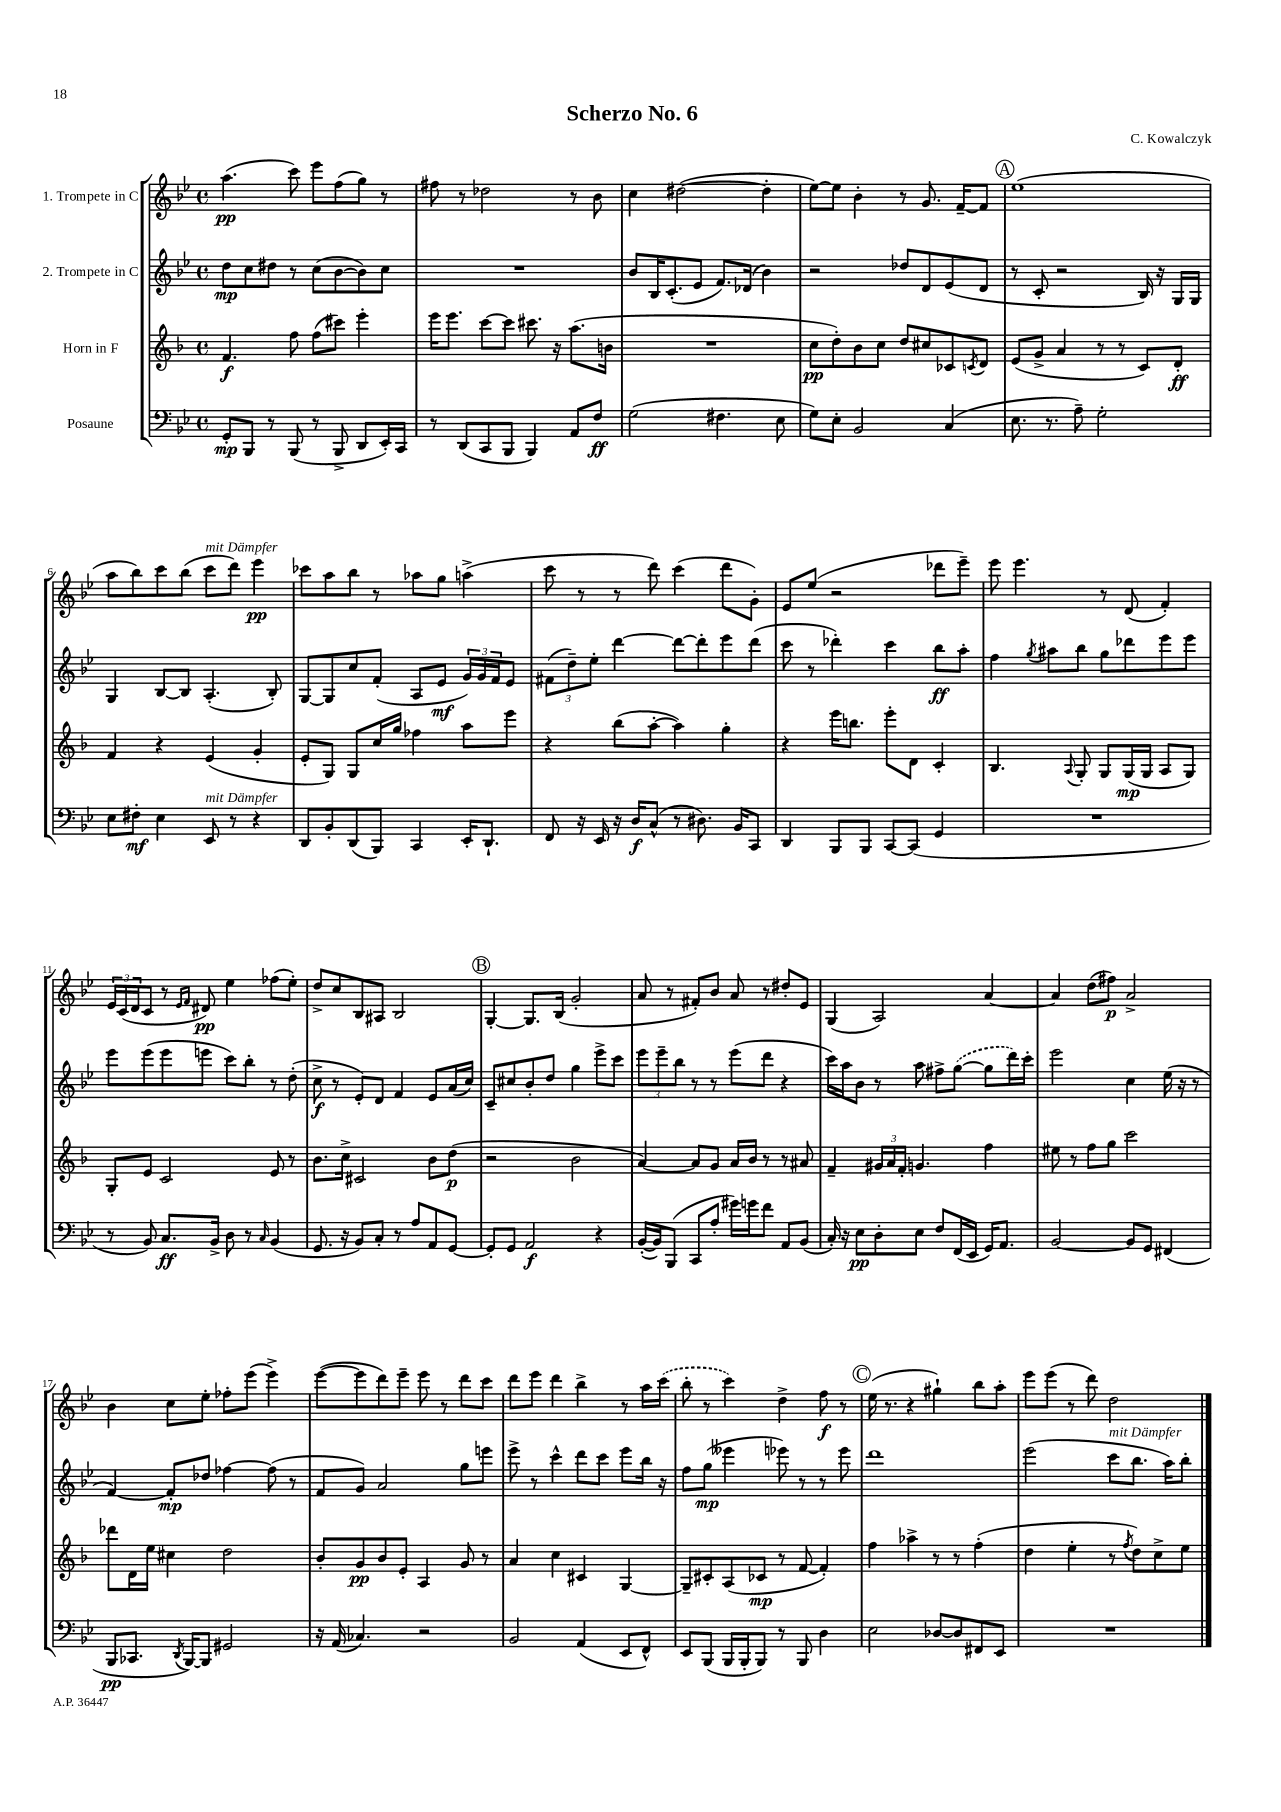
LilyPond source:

\header { title = "Scherzo No. 6" composer = "C. Kowalczyk" }
<<
\new StaffGroup <<
\new Staff = "s0" \with { instrumentName = "1. Trompete in C" } {
    \clef treble \key bes \major \defaultTimeSignature \time 4/4
    a''4.\pp( c'''8) ees'''8 f''8( g''8) r8 |
    fis''8 r8 des''2 r8 bes'8 |
    c''4 dis''2~( dis''4-. |
    ees''8~) ees''8 bes'4-. r8 g'8. f'16~-- f'8 |
    \mark \markup { \circle "A" } ees''1( |
    a''8 bes''8) c'''8 bes''8( c'''8^\markup { \italic "mit Dämpfer" } d'''8) ees'''4\pp |
    ces'''8 a''8 bes''8 r8 aes''8 g''8 a''4->( |
    c'''8 r8 r8 d'''8) c'''4( d'''8 g'8-.) |
    ees'8 ees''8( r2 des'''8 ees'''8--) |
    ees'''8 ees'''4. r8 d'8( f'4-.) |
    \tuplet 3/2 { ees'16 c'16( d'16 } c'8 r8 \grace { ees'16 f'16 } dis'8\pp) ees''4 fes''8( ees''8-.) |
    d''8-> c''8 bes8 ais8 bes2 |
    \mark \markup { \circle "B" } g4~-. g8. bes16( g'2-. |
    a'8 r8 fis'8-.) bes'8 a'8 r8 dis''8-. ees'8 |
    g4( a2) a'4~ |
    a'4 d''8( fis''8\p) a'2-> |
    bes'4 c''8 ees''8-. fes''8-. ees'''8( ees'''4->) |
    ees'''8~( ees'''8 d'''8) ees'''8-- ees'''8 r8 d'''8 c'''8 |
    d'''8 ees'''8 d'''4 bes''4-> r8 a''16 \once \slurDashed c'''16( |
    bes''8-. r8 c'''4) d''4-> f''8\f r8 |
    \mark \markup { \circle "C" } ees''16( r8. r4 gis''4-!) bes''8 a''8-. |
    ees'''8 ees'''8( r8 d'''8) d''2 \bar "|." |
}
\new Staff = "s1" \with { instrumentName = "2. Trompete in C" } {
    \clef treble \key bes \major \defaultTimeSignature \time 4/4
    d''8\mp c''8 dis''8 r8 c''8( bes'8~ bes'8) c''8 |
    R1 |
    bes'8 bes16 c'8.-.( ees'8 f'8.) des'16( bes'4) |
    r2 des''8 d'8 ees'8( d'8 |
    \mark \markup { \circle "A" } r8 c'8-. r2 bes16) r16 g16 g16 |
    g4 bes8~ bes8 a4.-.( bes8-.) |
    g8~ g8 c''8 f'8-.( a8 ees'8\mf \tuplet 3/2 { g'16) g'16 f'16 } ees'8 |
    \tuplet 3/2 { fis'8( d''8--) ees''8-. } d'''4~ d'''8~ d'''8-. ees'''8 d'''8( |
    c'''8 r8 des'''4-.) c'''4 bes''8\ff a''8-. |
    f''4 \acciaccatura { g''8 } ais''8 bes''8 g''8 des'''8 ees'''8 ees'''8 |
    ees'''8 ees'''8( ees'''8 e'''8 c'''8) bes''8-. r8 d''8-.( |
    c''8->\f r8 ees'8-.) d'8 f'4 ees'8 a'16( c''16) |
    \mark \markup { \circle "B" } c'8-- cis''8 bes'8-. d''8 g''4 ees'''8-> c'''8 |
    \tuplet 3/2 { ees'''8 ees'''8-- bes''8 } r8 r8 ees'''8( d'''8 r4 |
    c'''16) a''16 bes'8 r8 a''8 fis''8-> \once \slurDashed g''8~( g''8 d'''16) c'''16-. |
    ees'''2 c''4 ees''16( r16 r8 |
    f'4~) f'8-.\mp des''8 fes''4~ fes''8( r8 |
    f'8 g'8) a'2 g''8 e'''8 |
    ees'''8-> r8 c'''4-^ d'''8 c'''8 ees'''8 bes''16 r16 |
    f''8 g''8\mp( eeses'''4 ees'''8) r8 r8 ees'''8 |
    \mark \markup { \circle "C" } d'''1 |
    ees'''2( c'''8^\markup { \italic "mit Dämpfer" } bes''8. a''16) bes''8-. \bar "|." |
}
\new Staff = "s2" \with { instrumentName = "Horn in F" } {
    \clef treble \key f \major \defaultTimeSignature \time 4/4
    f'4.\f f''8 f''8( cis'''8) e'''4-. |
    e'''16 e'''8. c'''8~ c'''8 cis'''8. r16 a''8.( b'16 |
    R1 |
    c''8\pp d''8-.) bes'8 c''8 d''8 cis''8 ces'8 \acciaccatura { c'8 } d'8 |
    \mark \markup { \circle "A" } e'8( g'8-> a'4 r8 r8 c'8) d'8-.\ff |
    f'4 r4 e'4( g'4-. |
    e'8-. g8) g8 c''16 g''16 fes''4 a''8 e'''8 |
    r4 bes''8( a''8~-. a''4) g''4-. |
    r4 e'''16 b''8. e'''8-. d'8 c'4-. |
    bes4. \appoggiatura { a8 } g8-. g8 g16\mp( g16 a8 g8) |
    g8-. e'8 c'2 e'8 r8 |
    bes'8. c''16-> cis'2 bes'8 d''8\p( |
    \mark \markup { \circle "B" } r2 bes'2 |
    a'4~) a'8 g'8 a'16 bes'16 r8 r8 ais'8 |
    f'4-- \tuplet 3/2 { gis'16 a'16 f'16-. } g'4. f''4 |
    eis''8 r8 f''8 g''8 c'''2 |
    des'''8 d'16 e''16 cis''4 d''2 |
    bes'8-. g'8\pp bes'8 e'8-. a4 g'8 r8 |
    a'4 c''4 cis'4 g4~ |
    g8-- cis'8-. a8( ces'8\mp r8 f'8~ f'4-.) |
    \mark \markup { \circle "C" } f''4 aes''4-> r8 r8 f''4-.( |
    d''4 e''4-. r8 \acciaccatura { f''8 } d''8) c''8-> e''8 \bar "|." |
}
\new Staff = "s3" \with { instrumentName = "Posaune" } {
    \clef bass \key bes \major \defaultTimeSignature \time 4/4
    g,8-.\mp bes,,8 r8 bes,,8( r8 bes,,8-> d,8 ees,16-.) c,16 |
    r8 d,8( c,8 bes,,8 bes,,4) a,8 f8\ff |
    g2( fis4. ees8 |
    g8) ees8-. bes,2 c4( |
    \mark \markup { \circle "A" } ees8. r8. a8--) g2-. |
    ees8 fis8-.\mf ees4 ees,8^\markup { \italic "mit Dämpfer" } r8 r4 |
    d,8 bes,8-. d,8( bes,,8) c,4 ees,16-. d,8.-! |
    f,8 r16 ees,16 r16 d16\f c8-^( r8 dis8.) bes,16 c,8 |
    d,4 bes,,8 bes,,8 c,8~ c,8( g,4 |
    R1 |
    r8 bes,8) c8.\ff bes,16-> d8 r8 \grace { c16 } bes,4( |
    g,8. r16 bes,8) c8-. r8 a8 a,8 g,8~ |
    \mark \markup { \circle "B" } g,8-. g,8 a,2\f r4 |
    bes,16~-.( bes,16) bes,,8( c,8 a8-. gis'16) g'16 f'8 a,8 bes,8( |
    c16-.) r16 ees8\pp d8-. ees8 f8 f,16( ees,16 g,16) a,8. |
    bes,2~ bes,8 g,8 fis,4( |
    bes,,8\pp ces,8. \acciaccatura { d,8 } bes,,16~) bes,,8 gis,2 |
    r16 a,16( ces4.) r2 |
    bes,2 a,4( ees,8 f,8-^) |
    ees,8 bes,,8( bes,,16 bes,,16-. bes,,8) r8 bes,,8 d4 |
    \mark \markup { \circle "C" } ees2 des8~ des8 fis,8 ees,8 |
    R1 \bar "|." |
}
>>
>>
